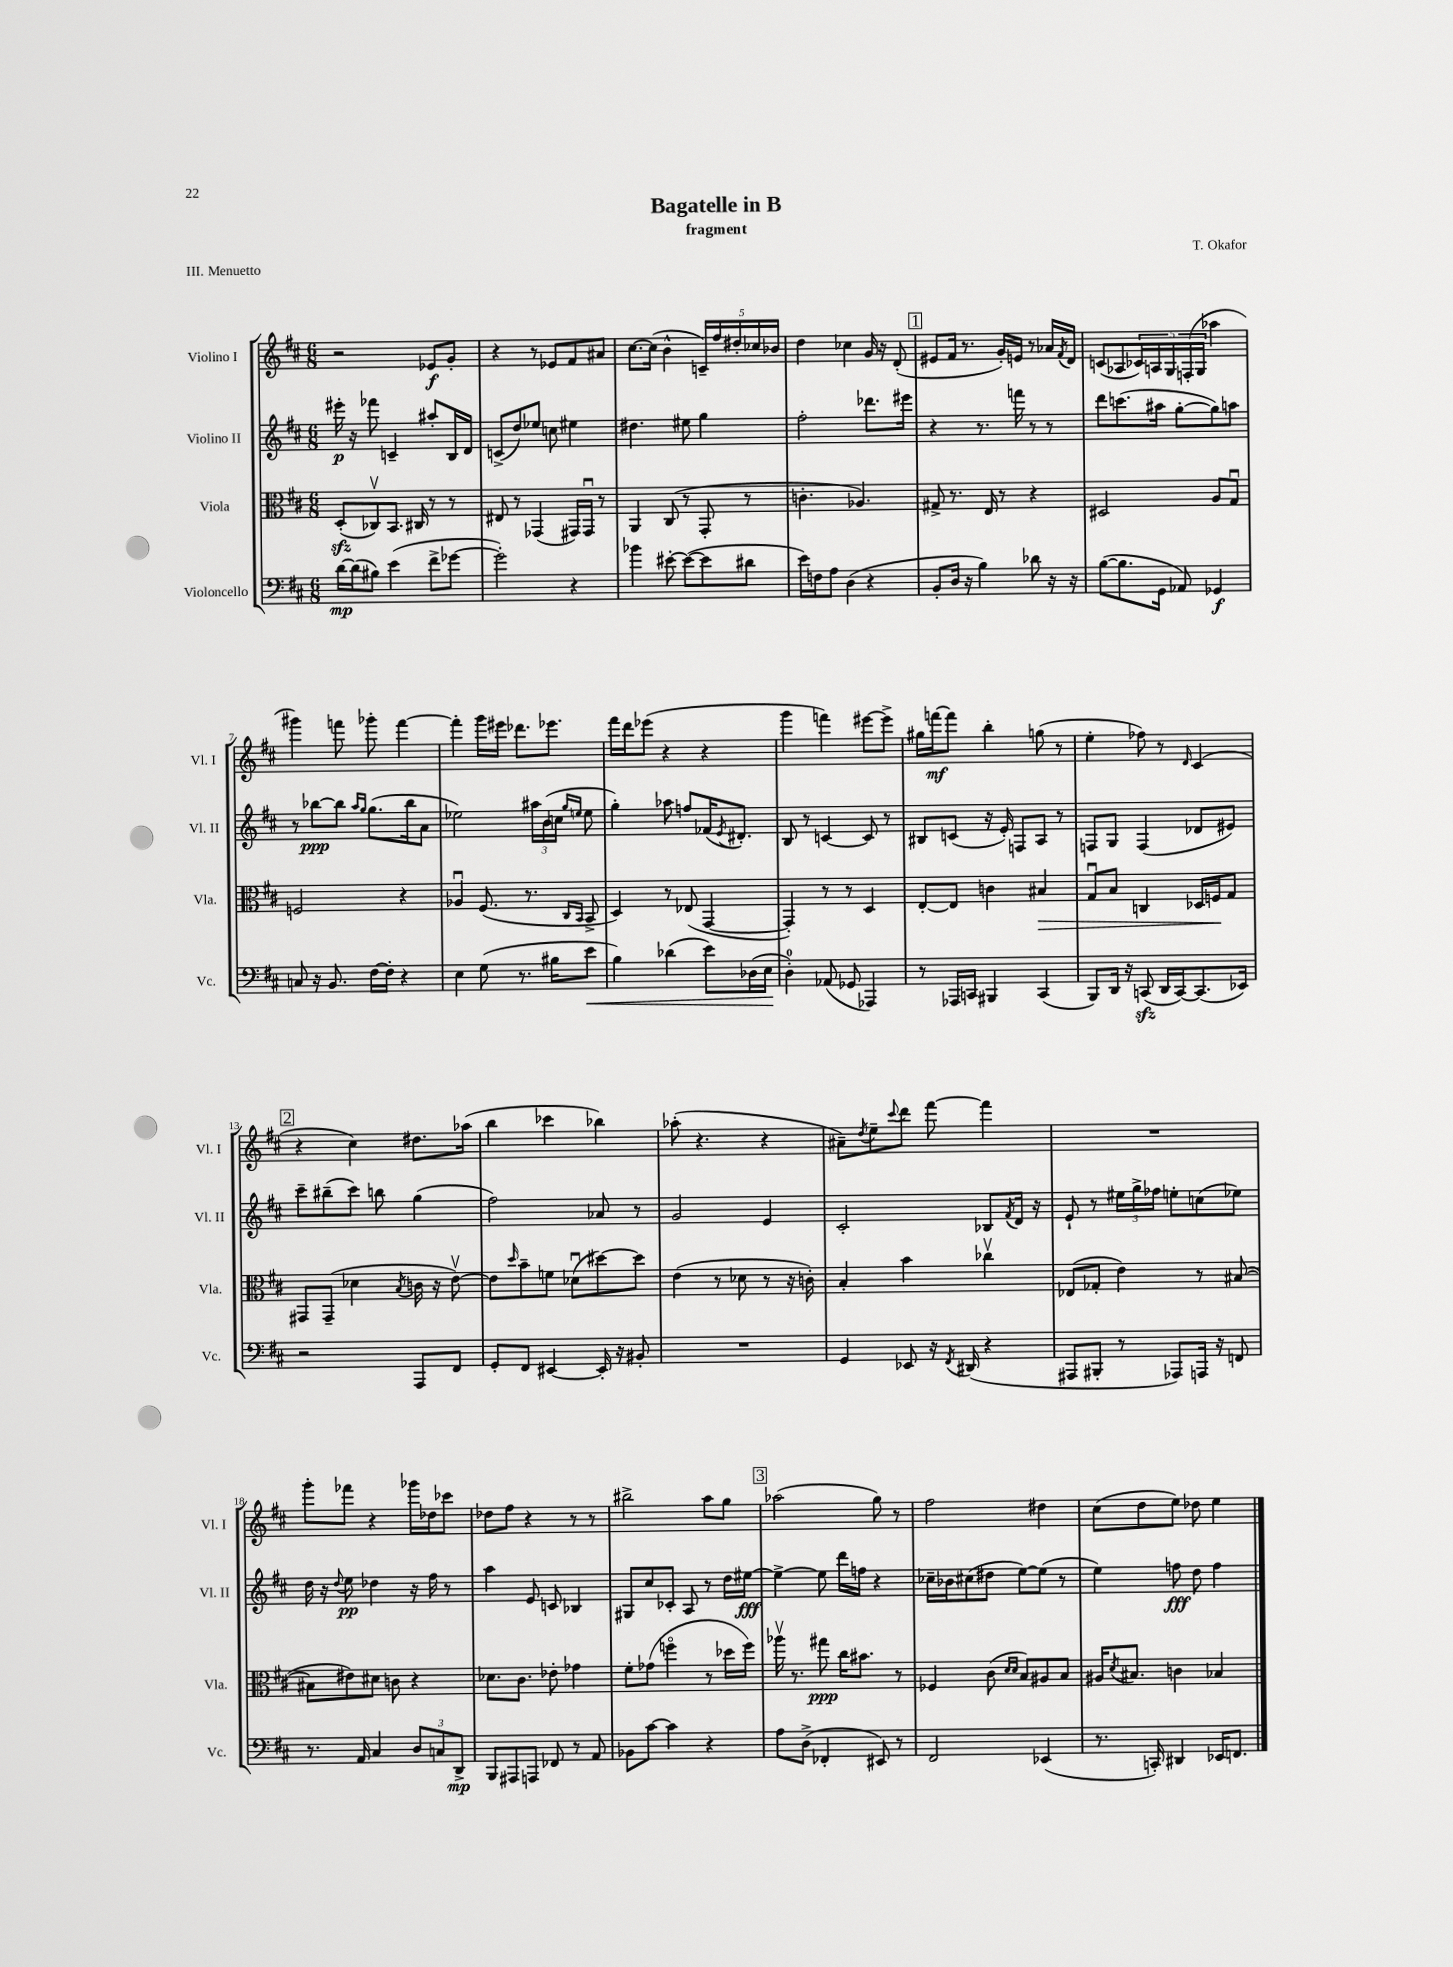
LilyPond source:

\header { title = "Bagatelle in B" composer = "T. Okafor" subtitle = "fragment" piece = "III. Menuetto" }
<<
\new StaffGroup <<
\new Staff = "s0" \with { instrumentName = "Violino I" shortInstrumentName = "Vl. I" } {
    \clef treble \key d \major \numericTimeSignature \time 6/8
    r2 ees'8\f g'8-. |
    r4 r8 ees'8 fis'8 ais'8 |
    cis''8.~ cis''16( b'4-^ \tuplet 5/4 { c'16--) fis''16 dis''16-. ces''16 bes'16 } |
    d''4 ces''4 g'16 r16 d'8-.( |
    \mark \markup { \box "1" } eis'8 fis'16 r8. g'16-.) e'16 r8 aes'16 \acciaccatura { fis'8 } d'16 |
    c'8( aes8 \tuplet 5/4 { ces'16) a16 g16 f16-.( g16 } aes''4 |
    gis'''4) f'''8 ges'''8-. f'''4~ |
    f'''4-. g'''16 eis'''16 des'''8. ees'''8. |
    fis'''16 d'''16 ees'''8( r4 r4 |
    g'''4 f'''4) eis'''8~ eis'''8-> |
    gis''16 f'''16~\mf f'''8 b''4-. g''8( r8 |
    e''4-. fes''8) r8 \grace { d'16 } cis'4( |
    \mark \markup { \box "2" } r4 cis''4) dis''8. aes''16( |
    b''4 ces'''4 bes''4) |
    aes''8-.( r4. r4 |
    ais'8--) \acciaccatura { d''8 } e''8-- \appoggiatura { cis'''8 } d'''8 fis'''8~ fis'''4 |
    R2. |
    g'''8-. fes'''8 r4 ges'''16 des''16 ces'''8 |
    des''8 fis''8 r4 r8 r8 |
    bis''2-> a''8 g''8 |
    \mark \markup { \box "3" } aes''2( g''8) r8 |
    fis''2 dis''4 |
    cis''8( d''8 e''8) des''8 e''4 \bar "|." |
}
\new Staff = "s1" \with { instrumentName = "Violino II" shortInstrumentName = "Vl. II" } {
    \clef treble \key d \major \numericTimeSignature \time 6/8
    eis'''16-.\p r16 fes'''8 c'4-- ais''8-. b16 d'16 |
    c'8->( d''8) ees''8 c''8 eis''4 |
    dis''4. eis''8 g''4 |
    fis''2-. des'''8. eis'''16 |
    \mark \markup { \box "1" } r4 r8. f'''16 r8 r8 |
    d'''8 c'''8.( ais''16 g''8~-. g''8) a''8 |
    r8 bes''8~\ppp bes''8 \grace { a''16 g''16 } g''8.( bes''16 a'8 |
    ees''2) \tuplet 3/2 { ais''16 b'16( c''16 } \grace { g''16 e''16 } e''8 |
    g''4-.) aes''8 f''8 fes'16( \acciaccatura { e'8 } dis'8.-.) |
    b8 r8 c'4~ c'8 r8 |
    bis8 c'8( r16 e'16-.) f8 a8 r8 |
    f8 g8 f4( des'8 eis'8) |
    \mark \markup { \box "2" } cis'''8-- bis''8--( cis'''8) b''8 g''4( |
    fis''2) aes'8 r8 |
    g'2 e'4 |
    cis'2-. bes8 \acciaccatura { fis'8 } d'16 r16 |
    e'8-! r8 \tuplet 3/2 { eis''16 g''16-> fes''16 } e''8-. c''8( ees''8) |
    d''16 r16 \appoggiatura { d''8 } e''8\pp des''4 r16 fis''16 r8 |
    a''4 e'8 c'8 bes4 |
    gis8 cis''8 ces'8-. a8 r8 d''16 eis''16~\fff |
    \mark \markup { \box "3" } eis''4~-> eis''8 d'''16 f''16 r4 |
    ces''16-- bes'16 cis''8( dis''8 e''8~) e''8( r8 |
    e''4) f''8\fff d''8 f''4 \bar "|." |
}
\new Staff = "s2" \with { instrumentName = "Viola" shortInstrumentName = "Vla." } {
    \clef alto \key d \major \numericTimeSignature \time 6/8
    d8-.\sfz( ces8\upbow) b,8. cis16 r8 r8 |
    eis8 r8 ges,4( gis,16) gis,16\downbow r8 |
    a,4 cis8( r8 g,8-. r8 |
    c'4.-. aes4.) |
    \mark \markup { \box "1" } gis8-> r8. e16 r8 r4 |
    dis2 a8 g8\downbow |
    f2 r4 |
    aes4\downbow fis8.( r8. \grace { cis16 b,16 } b,8-> |
    d4) r8 ees8( g,4~ |
    g,4-.) r8 r8 d4 |
    e8~-. e8 c'4 bis4\> |
    g8\downbow b8 c4 des16 f16\! g8 |
    \mark \markup { \box "2" } gis,8 gis,8--( des'4 \acciaccatura { b8 } c'16 r16 e'8~\upbow) |
    e'8 \grace { d''16 } b'8-- f'8 des'8\downbow( dis''8~) dis''8 |
    e'4( r8 des'8 r8 r16 c'16-.) |
    b4-. b'4 ces''4\upbow |
    ees8( ges8-. e'4) r8 bis8~( |
    bis8 eis'8) dis'8 c'8 r4 |
    des'8. cis'8. ees'8-. ges'4 |
    fis'8-. ges'8( f''4\flageolet r8 des''16 f''16) |
    \mark \markup { \box "3" } aes''16\upbow r8. gis''8\ppp cis''16 bis'8. r8 |
    fes4 cis'8( \grace { d'16 d'16 } b8) ais8 b8 |
    ais16 \acciaccatura { d'8 } bis8. c'4 bes4 \bar "|." |
}
\new Staff = "s3" \with { instrumentName = "Violoncello" shortInstrumentName = "Vc." } {
    \clef bass \key d \major \numericTimeSignature \time 6/8
    d'16~\mp d'16( bis8) e'4( fis'8-> ges'8~ |
    ges'2-.) r4 |
    bes'4 eis'8~-. eis'8~( eis'8 dis'8 |
    e'16) f16 a8 d4( r4 |
    \mark \markup { \box "1" } b,8-. d16 r16 b4) des'8 r16 r16 |
    b8~( b8. g,16 aes,8) ges,4\f |
    c8 r16 b,8. fis16~ fis16-. r4 |
    e4 g8( r8. bis16 e'8\< |
    b4) des'4( e'8) des16( e16\! |
    d4-0-.) aes,8( ges,8 aes,,4) |
    r8 aes,,16 c,16 bis,,4 c,4( |
    b,,8) d,16 r16 c,8\sfz( d,16 c,16~) c,8.( ees,16) |
    \mark \markup { \box "2" } r2 a,,8 fis,8 |
    g,8-. fis,8 eis,4~ eis,16-. r16 bis,8-. |
    R2. |
    g,4 ees,8 r16 \acciaccatura { fis,8 } dis,16( r4 |
    ais,,8 bis,,8-. r8 aes,,8) a,,16 r16 f,8 |
    r8. a,16 cis4 \tuplet 3/2 { d8 c8 d,8->\mp } |
    b,,8 ais,,8 a,,8 fes,8 r8 a,8 |
    bes,8 cis'8~ cis'4 r4 |
    \mark \markup { \box "3" } a8 d8->( fes,4-. eis,8) r8 |
    fis,2 ees,4( |
    r8. c,16-.) dis,4 ees,16 f,8. \bar "|." |
}
>>
>>
